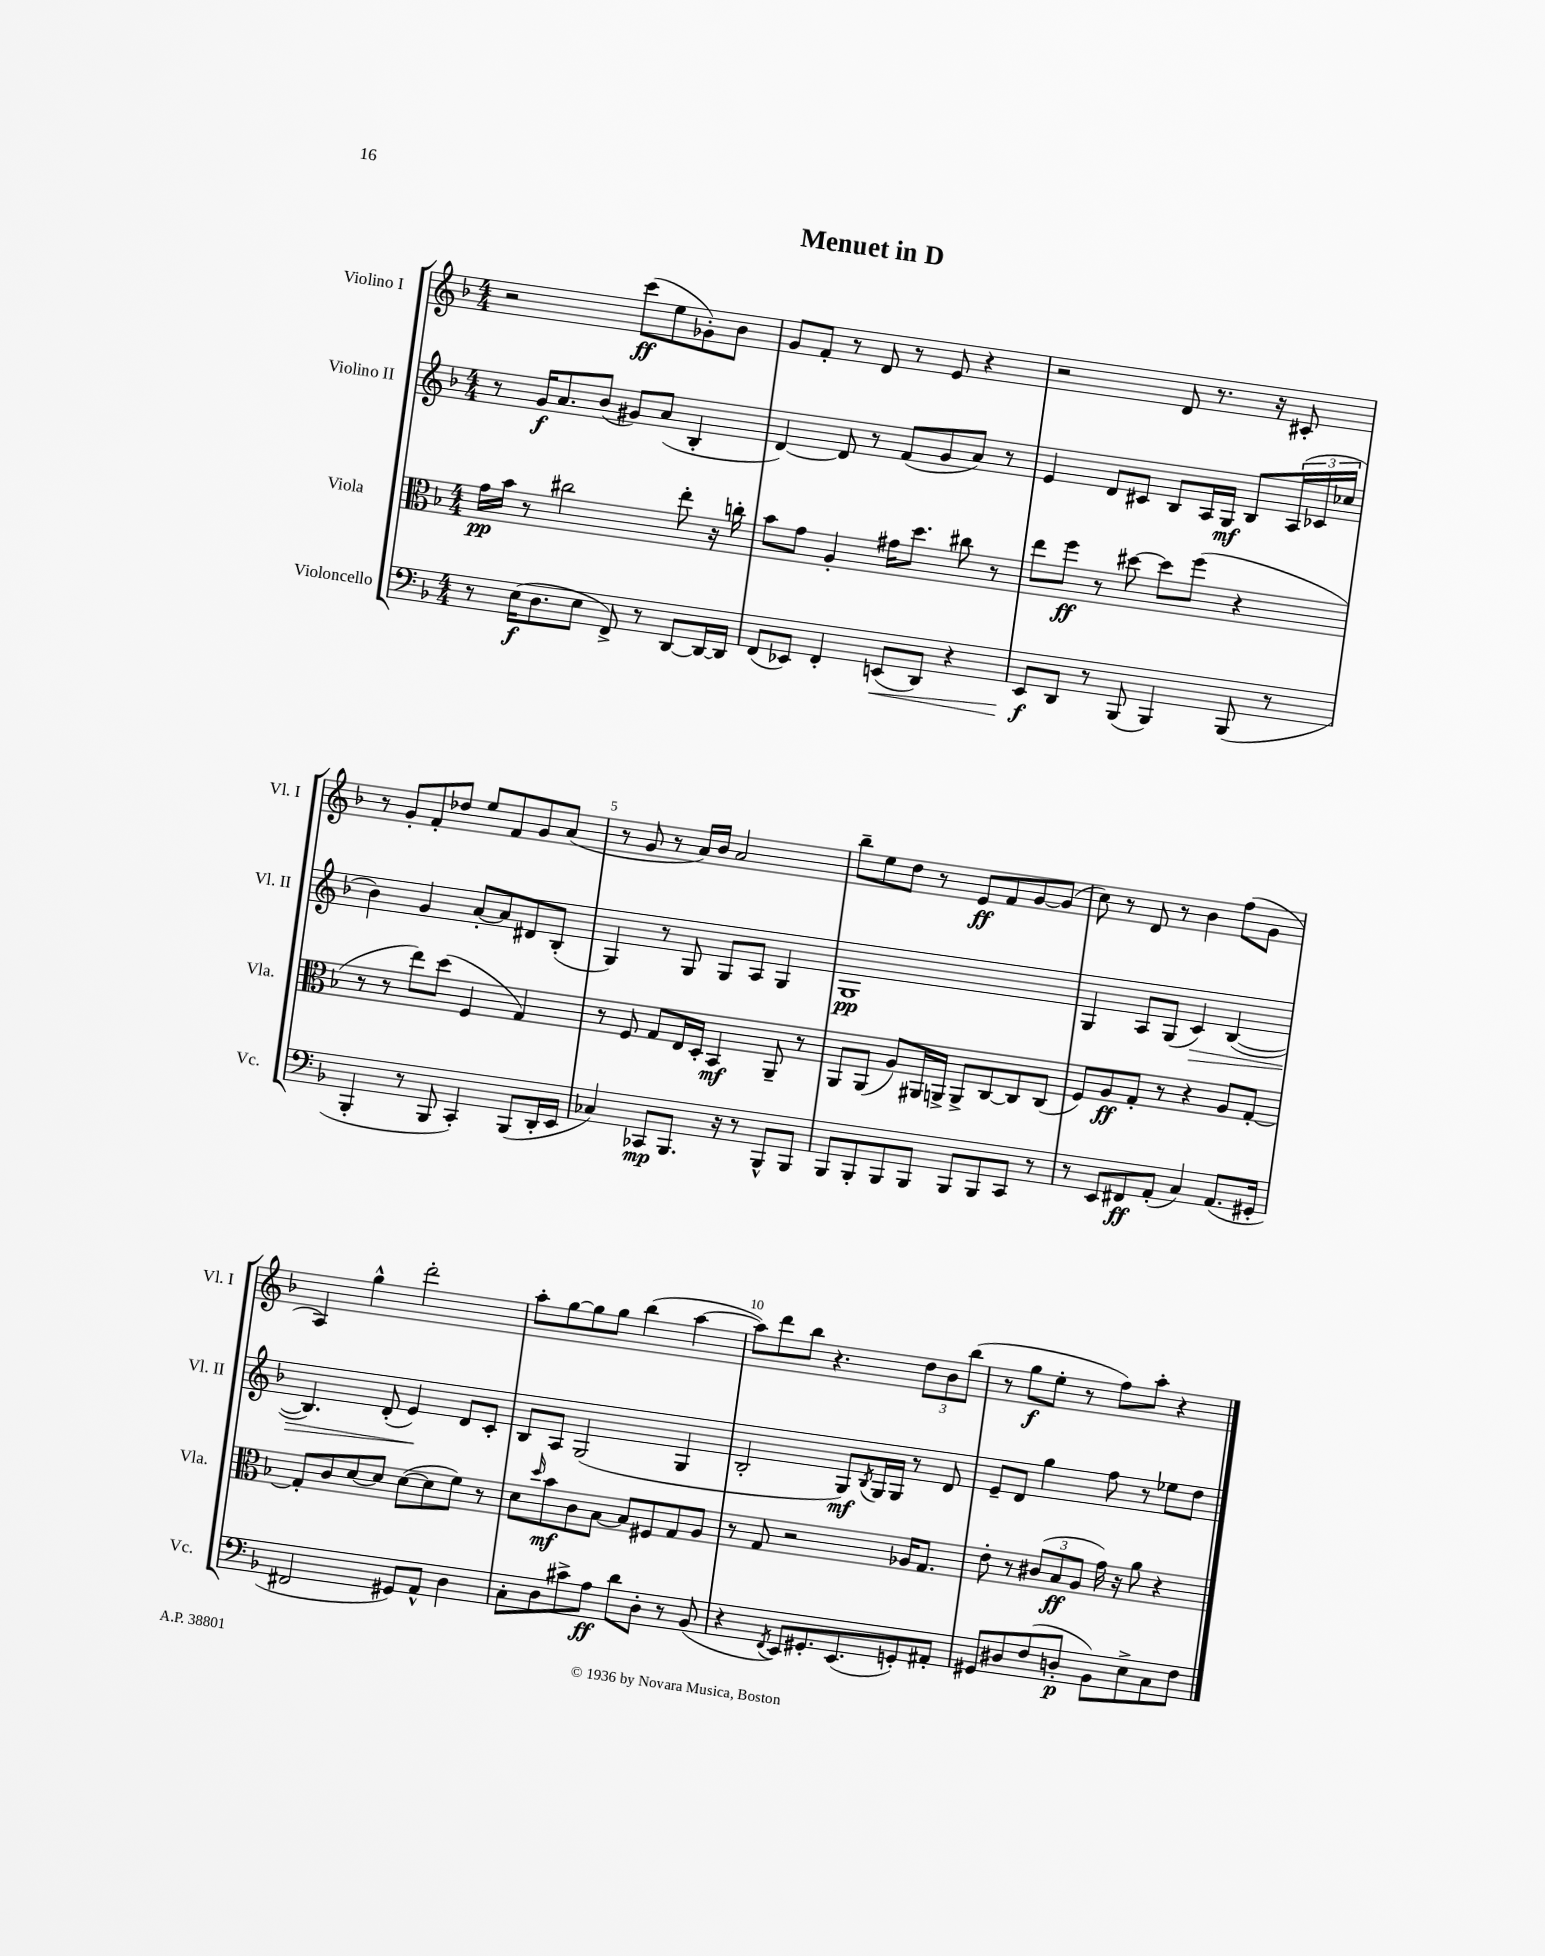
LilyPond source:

\header { title = "Menuet in D" }
<<
\new StaffGroup <<
\new Staff = "s0" \with { instrumentName = "Violino I" shortInstrumentName = "Vl. I" } {
    \clef treble \key f \major \numericTimeSignature \time 4/4
    r2 c'''8\ff( e''8 ges'8-.) bes'8 |
    g'8 f'8-. r8 d'8 r8 e'8 r4 |
    r2 d'8 r8. r16 cis'8-. |
    r8 g'8-. f'8-. des''8 e''8 f'8 g'8 a'8( |
    r8 g'8 r8 a'16) bes'16 a'2 |
    bes''8-- e''8 d''8 r8 e'8\ff f'8 g'8~ g'8( |
    c''8) r8 d'8 r8 bes'4 f''8( g'8 |
    a4) g''4-^ d'''2-. |
    a''8-. g''8~ g''8 g''8 bes''4( a''4~ |
    a''8) d'''8 bes''8 r4. \tuplet 3/2 { d''8 bes'8 bes''8( } |
    r8 g''8\f e''8-. r8 f''8) a''8-. r4 \bar "|." |
}
\new Staff = "s1" \with { instrumentName = "Violino II" shortInstrumentName = "Vl. II" } {
    \clef treble \key f \major \numericTimeSignature \time 4/4
    r8 g'16\f a'8. bes'8( gis'8) a'8( bes4-. |
    d'4~) d'8 r8 f'8( g'8 a'8) r8 |
    e'4 d'8 cis'8 bes8 a16 g16\mf bes8 \tuplet 3/2 { a16( ces'16 ces''16 } |
    bes'4) g'4 a'8~-. a'8 dis'8 bes8-.( |
    g4) r8 g8 g8 a8 g4 |
    g1\pp |
    g4 a8 g8( c'4\>) bes4~( |
    bes4.) d'8-.( e'4\!) d'8 c'8-. |
    bes8 a8 g2( g4 |
    bes2-. g8\mf) \acciaccatura { bes8 } g16 g16 r8 d'8 |
    e'8-- d'8 g''4 f''8 r8 ees''8 d''8 \bar "|." |
}
\new Staff = "s2" \with { instrumentName = "Viola" shortInstrumentName = "Vla." } {
    \clef alto \key f \major \numericTimeSignature \time 4/4
    g'16\pp bes'16 r8 cis''2 e''8-. r16 c''16-. |
    bes'8 g'8 a4-. gis'16 d''8. cis''8 r8 |
    e''8 f''8\ff r8 dis''8~ dis''8 f''8( r4 |
    r8 r8 e''8) d''8( f4 g4) |
    r8 f8 g8 e16 d16-. bes,4\mf a,8-- r8 |
    a,8 a,8( a8) ais,16 a,16-> a,8-> c8~ c8 c8( |
    f8) a8\ff g8-. r8 r4 a8 g8~-. |
    g8-. c'8 d'8~ d'8 d'8~( d'8 f'8) r8 |
    d'8 \grace { d''16 } bes'8\mf c'8 bes8~ bes8 fis8 g8 a8 |
    r8 g8 r2 aes16 g8. |
    e'8-. r8 \tuplet 3/2 { cis'8( bes8\ff a8 } g'16) r16 a'8 r4 \bar "|." |
}
\new Staff = "s3" \with { instrumentName = "Violoncello" shortInstrumentName = "Vc." } {
    \clef bass \key f \major \numericTimeSignature \time 4/4
    r8 e16\f( d8. e8 f,8->) r8 d,8~ d,16~ d,16 |
    f,8( ees,8) f,4-. e,8\<( d,8) r4 |
    e,8\f\! d,8 r8 bes,,8( bes,,4) bes,,8( r8 |
    bes,,4-. r8 bes,,8 c,4-.) bes,,8( d,16-. e,16 |
    ces4) ces,8\mp bes,,8. r16 r8 bes,,8-^ bes,,8 |
    bes,,8 bes,,8-. bes,,8 bes,,8 bes,,8 bes,,8 c,8 r8 |
    r8 e,8 fis,8\ff a,8-.( c4) a,8.( gis,16-. |
    fis,2 gis,8) a,8-^ d4 |
    c8-. d8 cis'8-> a8\ff d'8 d8-. r8 bes,8( |
    r4 \acciaccatura { f,8 } e,8) gis,8.-. e,8.( g,8-.) ais,8-. |
    gis,8 dis8 f8( d8-.\p bes,8) e8-> c8 f8 \bar "|." |
}
>>
>>
\layout { \context { \Score \override BarNumber.break-visibility = ##(#f #t #t) barNumberVisibility = #(every-nth-bar-number-visible 5) } }
